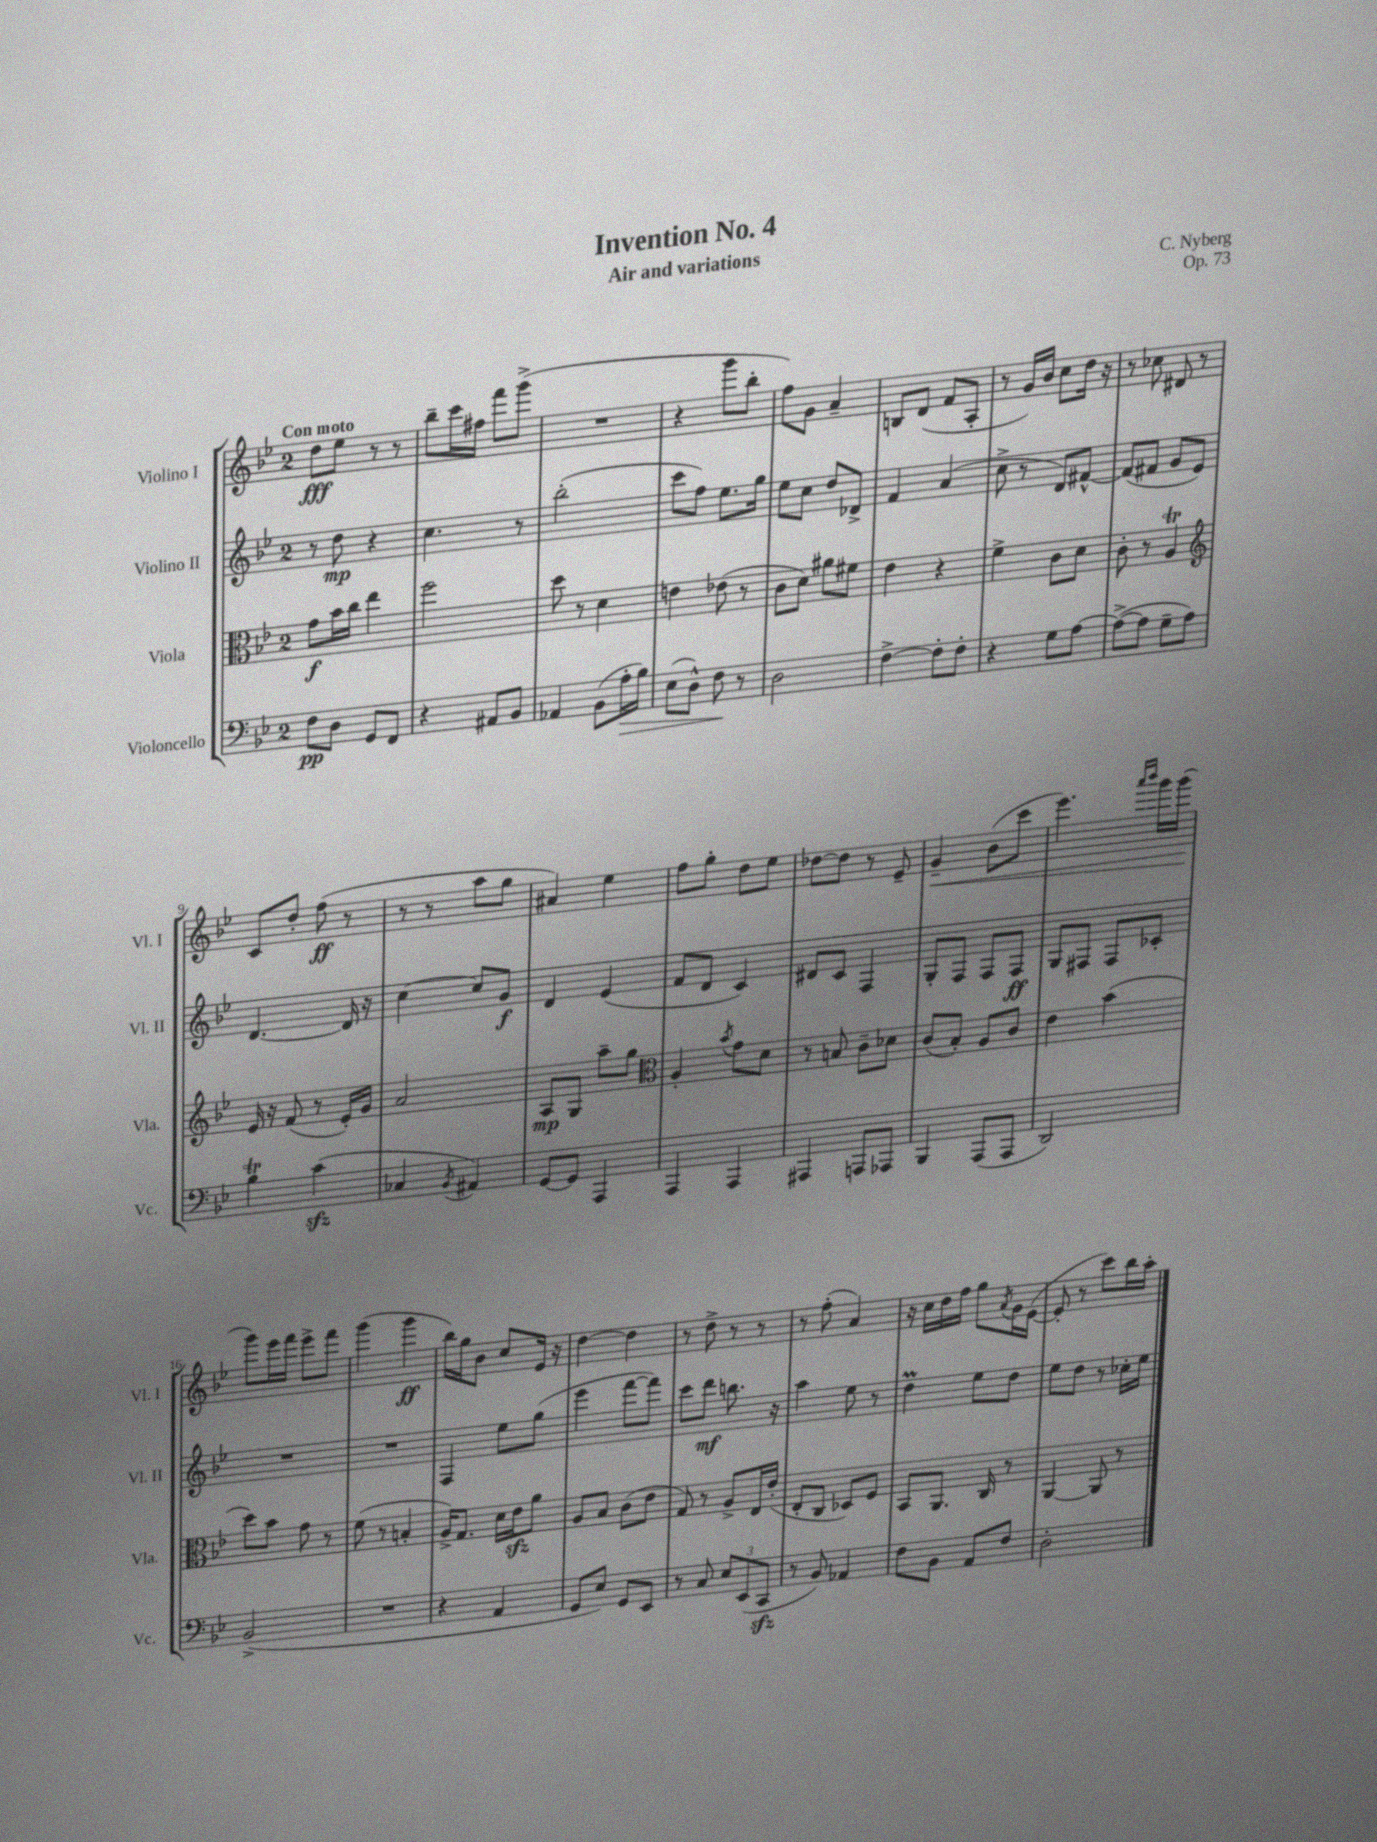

**kern	**kern	**kern	**kern
*staff4	*staff3	*staff2	*staff1
*clefF4	*clefC3	*clefG2	*clefG2
*k[b-e-]	*k[b-e-]	*k[b-e-]	*k[b-e-]
*M2/4	*M2/4	*M2/4	*M2/4
8F	8g	8r	8dd
8D	16b-	8dd	8ee-
.	16cc	.	.
8GG	4ee-	4r	8r
8FF	.	.	8r
=	=	=	=
4r	2ff	4.cc	8bb-~
.	.	.	16ccc
.	.	.	16ff#
8AA#	.	.	8fff
8BB-	.	8r	(8ggg^
=	=	=	=
4AA-	8dd	(2bb-'	2r
.	8r	.	.
(8BB-	4d	.	.
16A'	.	.	.
16B-)	.	.	.
=	=	=	=
(8E-	4e	8ccc	4r
8D^^)	.	8ff)	.
8F	(8e-	8.ee-	8ggg
8r	8r	.	8bb-'
.	.	16gg	.
=	=	=	=
2D	8c	8ee-	8ff)
.	8d)	8cc	8g
.	8a#	8dd	4a~
.	8f#	8d-^	.
=	=	=	=
[4F^	4e-	4f	8B
.	.	.	(8d
8F']	4r	(4a	8f
8F'	.	.	8A'
=	=	=	=
4r	4f^	8cc^	8r
.	.	8r	16g)
.	.	.	16b-
8G	8c	8d)	8cc
[8A	8d	[8f#^^	16dd
.	.	.	16r
=	=	=	=
(8A^_	8c'	(8f#]	8r
8A]	8r	8f#	8cc-
8G~	4A	8g	8d#
8A)	.	8e-)	8r
=	=	=	=
*	*clefG2	*	*
4B-	16e-	[4.d	8c
.	16r	.	.
.	(8f	.	8dd'
(4c	8r	.	(8ff
.	16e-')	16d]	8r
.	16g	16r	.
=	=	=	=
4C-	2a	[4cc	8r
.	.	.	8r
8qBB-	.	.	.
4AA#)	.	8cc]	8aa
.	.	8g	8gg
=	=	=	=
[8GG	8A	4d	4a#)
8GG]	8G	.	.
4AAA	8aa~	(4e-	4ee-
.	8gg	.	.
=	=	=	=
*	*clefC3	*	*
4AAA	4A'	8f	8ff
.	.	8d	8gg'
.	8qb-	.	.
4AAA	8g	4c)	8dd
.	8d	.	8ee-
=	=	=	=
4AAA#	8r	8d#	[8dd-
.	8B	8c	8dd-]
8AAA	8c~	4F	8r
8AAA-	8d-	.	8e-~
=	=	=	=
4BBB-	(8c	8G'	4g~
.	8B-')	8F	.
(8AAA	8A	8F	(8b-
8AAA	8c	8F	8ccc
=	=	=	=
2DD)	4e-	8G	4.eee-)
.	.	8F#	.
.	(4b-	8F#	.
.	.	.	16qqaaa
.	.	.	16qqbbb-
.	.	8c-'	16ggg
.	.	.	(16ggg
=	=	=	=
(2BB-^	8dd)	2r	8ggg)
.	8b-	.	16eee-
.	.	.	16fff
.	8g	.	8eee-^
.	8r	.	8fff
=	=	=	=
2r	(8f	2r	(4ggg
.	8r	.	.
.	4B'	.	4ggg
=	=	=	=
4r	16A^)	4F	16bb-)
.	8.G	.	16gg
.	.	.	8b-
4AA	16d	8ee-	8cc
.	16e-	.	.
.	8a	(8gg	16e-
.	.	.	16r
=	=	=	=
8GG	8A	4eee-	[4dd
8E-)	8B-	.	.
8GG	(8c	[8fff	4dd]
8EE-	8e-	8fff])	.
=	=	=	=
8r	8G)	8ccc	8r
8C	8r	8ddd	8dd^
12E-	8A^	8.bb	8r
(12EE-	.	.	.
.	16E-	.	8r
12CC	.	.	.
.	(16e-'	16r	.
=	=	=	=
8r	8E-'	4aa	8r
8BB-)	8C	.	(8ff'
4AA-	8D-)	8ee-	4a)
.	8F	8r	.
=	=	=	=
8F	8BB-	4dd	16r
.	.	.	16cc
8BB-	8.AA	.	16dd
.	.	.	16ff
8AA	.	8ee-	8gg
.	16C	.	.
.	.	.	8qa
8F	8r	8dd	16g
.	.	.	([16e-
=	=	=	=
2D'	[4AA	8ee-	8e-']
.	.	8dd	8r
.	8AA]	8r	8ccc)
.	8r	16cc-'	16bb-
.	.	16ee-	16aa'
==	==	==	==
*-	*-	*-	*-
